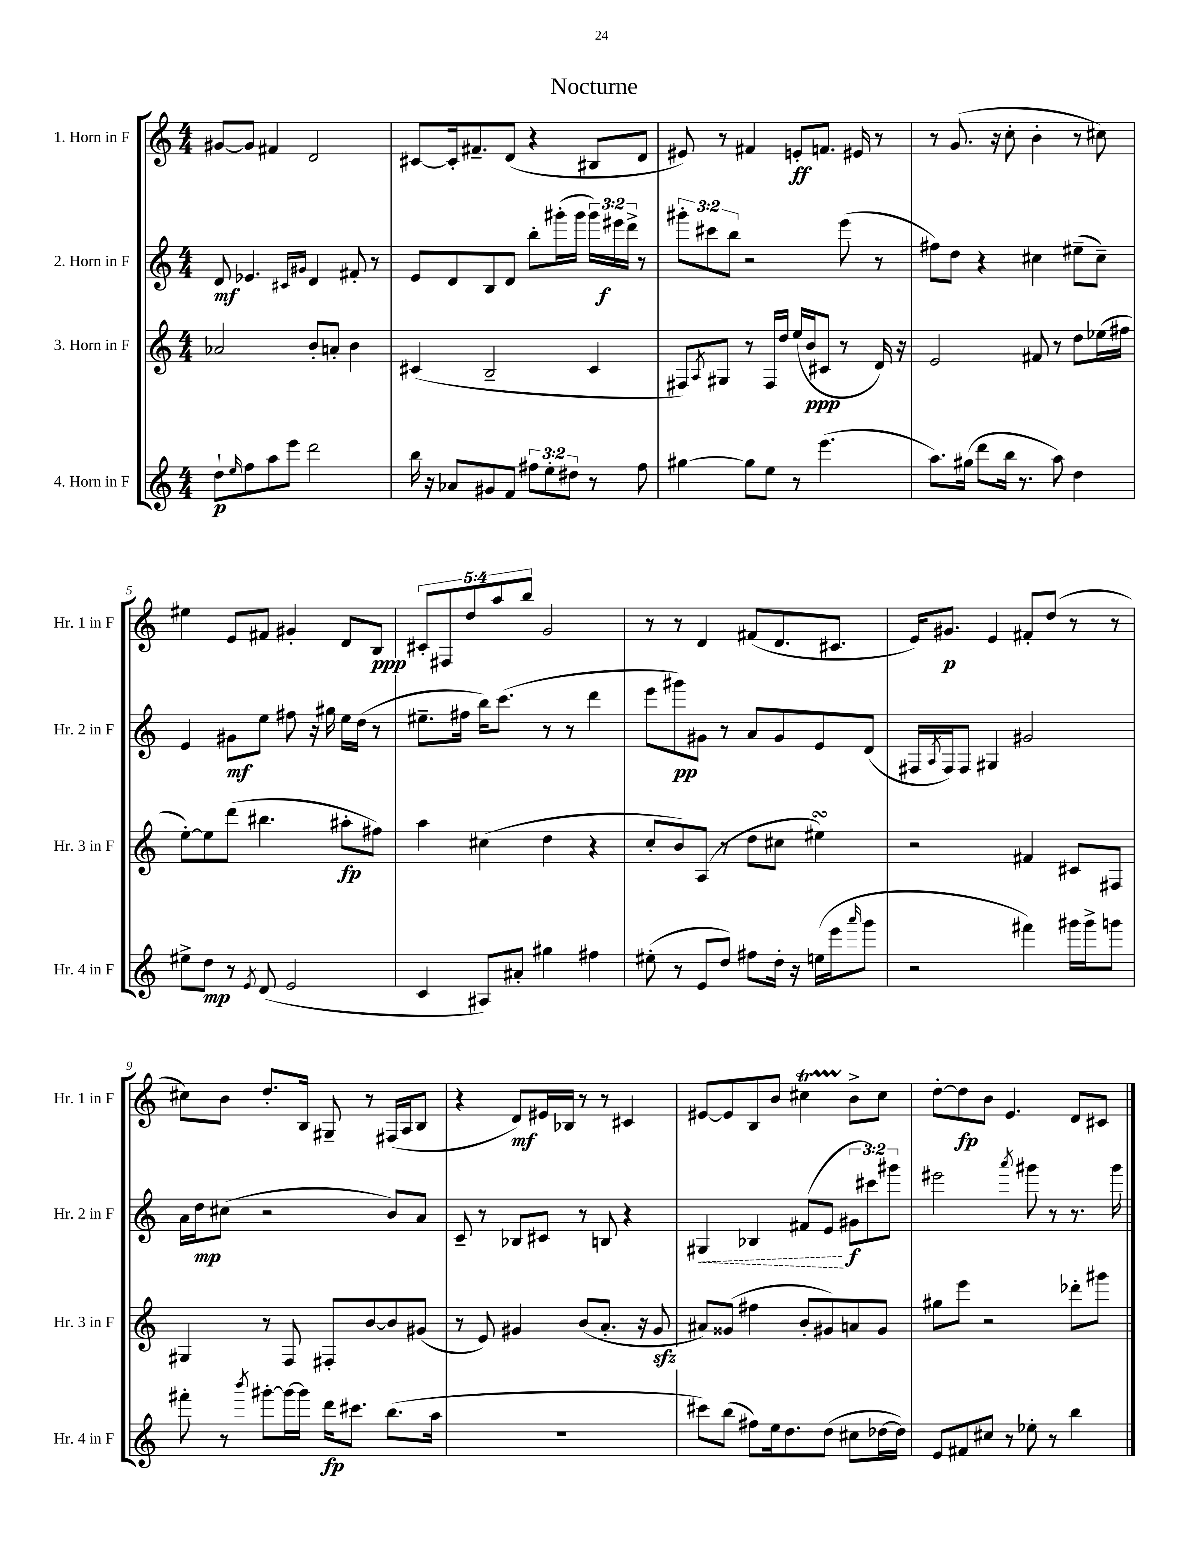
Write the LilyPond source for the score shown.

\header { title = "Nocturne" }
<<
\new StaffGroup <<
\new Staff = "s0" \with { instrumentName = "1. Horn in F" shortInstrumentName = "Hr. 1 in F" } {
    \clef treble \key c \major \numericTimeSignature \time 4/4 \override Staff.TupletNumber.text = #tuplet-number::calc-fraction-text
    gis'8~ gis'8 fis'4 d'2 |
    cis'8~ cis'16-. fis'8.-- d'8( r4 bis8 d'8 |
    eis'8) r8 fis'4 e'8-.\ff f'8. eis'16 r8 |
    r8 g'8.( r16 c''8-. b'4-. r8 cis''8) |
    eis''4 e'8 fis'8 gis'4-. d'8 b8\ppp |
    \tuplet 5/4 { cis'8-. fis8 d''8 a''8 b''8 } g'2 |
    r8 r8 d'4 fis'8( d'8. cis'8. |
    e'16) gis'8.\p e'4 fis'8-. d''8( r8 r8 |
    cis''8) b'8 d''8.-. b16 gis8-- r8 fis16( a16 b8 |
    r4 d'8\mf) eis'16 bes16 r8 r8 cis'4 |
    eis'8~ eis'8 b8 b'8 cis''4\startTrillSpan b'8->\stopTrillSpan cis''8 |
    d''8~-. d''8\fp b'8 e'4. d'8 cis'8 \bar "|." |
}
\new Staff = "s1" \with { instrumentName = "2. Horn in F" shortInstrumentName = "Hr. 2 in F" } {
    \clef treble \key c \major \numericTimeSignature \time 4/4 \override Staff.TupletNumber.text = #tuplet-number::calc-fraction-text
    d'8\mf ees'4. \grace { cis'16 gis'16 } d'4 fis'8-. r8 |
    e'8 d'8 b8 d'8 b''8-. gis'''16-.( gis'''16 \tuplet 3/2 { gis'''16) eis'''16\f d'''16-> } r8 |
    \tuplet 3/2 { gis'''8-. cis'''8 b''8 } r2 e'''8( r8 |
    fis''8) d''8 r4 cis''4 eis''8--( cis''8--) |
    e'4 gis'8\mf e''8 fis''8 r16 gis''16 e''16 d''16( r8 |
    eis''8.-- fis''16 b''16) c'''8.( r8 r8 d'''4 |
    e'''8 gis'''8\pp) gis'8 r8 a'8 gis'8 e'8 d'8( |
    fis16 \acciaccatura { a8 } fis16) fis8 gis4 gis'2 |
    a'16 d''16\mp cis''8( r2 b'8) a'8 |
    c'8-- r8 bes8 cis'8 r8 b8 r4 |
    \once \override Hairpin.style = #'dashed-line gis4\< bes4 fis'8( e'8\! \tuplet 3/2 { gis'8\f cis'''8) gis'''8 } |
    eis'''2 \acciaccatura { a'''8 } gis'''8 r8 r8. gis'''16 \bar "|." |
}
\new Staff = "s2" \with { instrumentName = "3. Horn in F" shortInstrumentName = "Hr. 3 in F" } {
    \clef treble \key c \major \numericTimeSignature \time 4/4
    aes'2 b'8-. a'8-. b'4 |
    cis'4( b2-- cis'4 |
    fis8) \acciaccatura { a8 } gis8 r8 fis16 d''16 e''16( b'16\ppp cis'8 r8 d'16) r16 |
    e'2 fis'8 r8 d''8 ees''16( fis''16 |
    e''8~-.) e''8 d'''8( bis''4. ais''8-.\fp fis''8) |
    a''4 cis''4( d''4 r4 |
    c''8-. b'8) a8( r8 d''8 cis''8 eis''4\turn) |
    r2 fis'4 cis'8 fis8 |
    gis4 r8 f8 fis8-. b'8~ b'8 gis'8( |
    r8 e'8) gis'4 b'8( a'8.-. r16 gis'8\sfz |
    ais'8) gisis'8( fis''4 b'8-. gis'8) a'8 gis'8 |
    gis''8 e'''8 r2 des'''8-. gis'''8 \bar "|." |
}
\new Staff = "s3" \with { instrumentName = "4. Horn in F" shortInstrumentName = "Hr. 4 in F" } {
    \clef treble \key c \major \numericTimeSignature \time 4/4 \override Staff.TupletNumber.text = #tuplet-number::calc-fraction-text
    d''8-!\p \grace { e''16 } f''8 a''8 e'''8 d'''2 |
    b''16 r16 aes'8 gis'8 f'8 \tuplet 3/2 { fis''8 e''8-. dis''8 } r8 fis''8 |
    gis''4~ gis''8 e''8 r8 e'''4.( |
    a''8.) gis''16( d'''8 b''16 r8. a''8) d''4 |
    eis''8-> d''8\mp r8 \acciaccatura { e'8 } d'8( e'2 |
    c'4 ais8) ais'8-. gis''4 fis''4 |
    eis''8-.( r8 e'8 d''8) fis''8 d''16-. r16 e''16( e'''16 \grace { a'''16 } g'''8 |
    r2 fis'''4) gis'''16 gis'''16-> g'''8 |
    fis'''8-. r8 \acciaccatura { b'''8 } gis'''8~-. gis'''16~ gis'''16 d'''16\fp cis'''8. b''8.( a''16 |
    R1 |
    cis'''8) b''8( fis''8) e''16 d''8. d''8( cis''8 des''16~ des''16) |
    e'8 fis'8 cis''8 r8 ees''8-. r8 b''4 \bar "|." |
}
>>
>>
